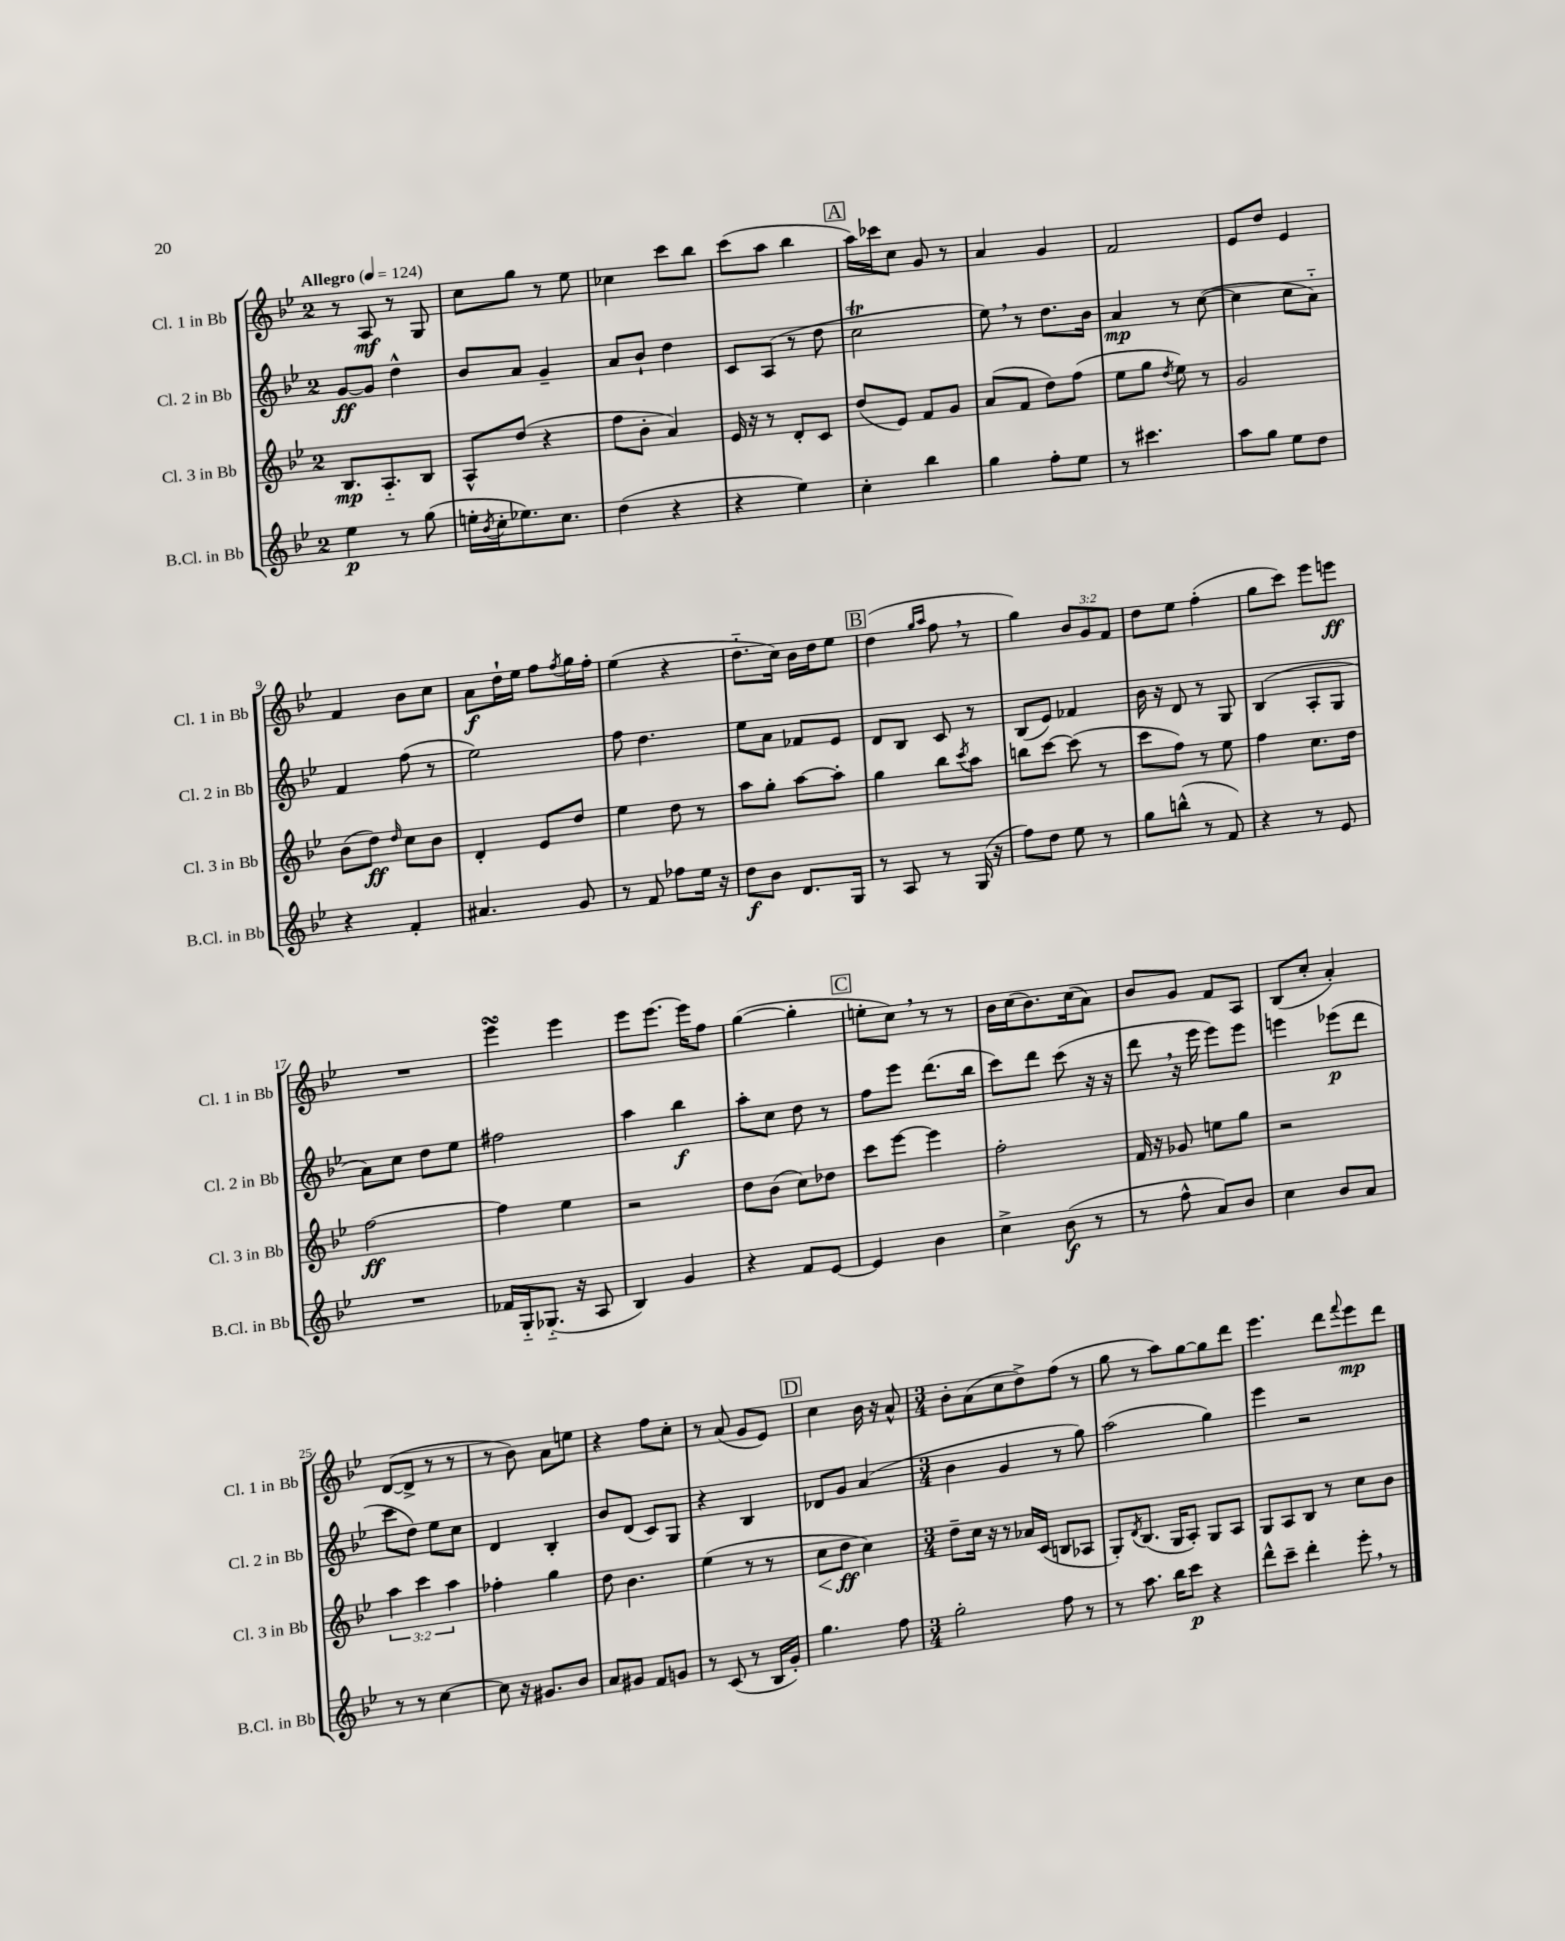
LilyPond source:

<<
\new StaffGroup <<
\new Staff = "s0" \with { instrumentName = "Cl. 1 in Bb" shortInstrumentName = "Cl. 1 in Bb" } {
    \clef treble \key bes \major \once \override Staff.TimeSignature.style = #'single-digit \time 2/4 \override Staff.TupletNumber.text = #tuplet-number::calc-fraction-text \tempo "Allegro" 4 = 124
    r8 a8\mf r8 g8 |
    c''8 g''8 r8 ees''8 |
    ces''4 c'''8 bes''8 |
    c'''8( a''8 bes''4 |
    \mark \markup { \box "A" } a''16) ces'''16 c''8 g'8 r8 |
    a'4 g'4 |
    f'2 |
    ees'8 d''8 ees'4 |
    f'4 bes'8 c''8 |
    a'8\f d''16-! ees''16 f''8 \acciaccatura { f''8 } g''16 f''16-. |
    ees''4( r4 |
    d''8.-_ c''16) bes'16 d''16 ees''8 |
    \mark \markup { \box "B" } d''4( \grace { g''16 a''16 } f''8 \breathe r8 |
    g''4) \tuplet 3/2 { bes'8 g'8 f'8 } |
    d''8 ees''8 f''4-.( |
    g''8 c'''8) ees'''8 e'''8\ff |
    R2 |
    ees'''4\turn ees'''4 |
    ees'''8 ees'''8.~ ees'''16 f''8 |
    g''4~( g''4-. |
    \mark \markup { \box "C" } e''8-. c''8) \breathe r8 r8 |
    bes'16 c''16( bes'8.) c''16( a'8) |
    bes'8 g'8 f'8 a8 |
    bes8( c''8-. a'4-.) |
    d'8~( d'8-> r8 r8 |
    r8 bes'8) a'8 e''8 |
    r4 f''8 c''8-. |
    r8 a'8( g'8 ees'8) |
    \mark \markup { \box "D" } c''4 bes'16 r16 a'8-^ |
    \numericTimeSignature \time 3/4 bes'8-. a'8( c''8 d''8->) f''8( r8 |
    g''8 r8 a''8) g''8~ g''8 d'''8 |
    ees'''4. d'''8 \appoggiatura { f'''8 } ees'''8\mp d'''8 \bar "|." |
}
\new Staff = "s1" \with { instrumentName = "Cl. 2 in Bb" shortInstrumentName = "Cl. 2 in Bb" } {
    \clef treble \key bes \major \once \override Staff.TimeSignature.style = #'single-digit \time 2/4
    g'8~\ff g'8 d''4-^ |
    bes'8 a'8 g'4-- |
    a'8 bes'8-! d''4 |
    c'8 a8( r8 d''8 |
    \mark \markup { \box "A" } c''2\trill |
    ees''8) \breathe r8 d''8. bes'16 |
    a'4\mp r8 c''8~( |
    c''4 c''8 a'8-_) |
    f'4 f''8( r8 |
    ees''2) |
    f''8 d''4. |
    ees''8 a'8 fes'8 ees'8 |
    \mark \markup { \box "B" } d'8 bes8 c'8 r8 |
    bes8( ees'8) fes'4 |
    bes'16 r16 d'8 r8 g8 |
    bes4( a8-. g8 |
    a'8) c''8 d''8 ees''8 |
    fis''2 |
    a''4 bes''4\f |
    a''8-. c''8 d''8 r8 |
    \mark \markup { \box "C" } f''8 ees'''8 d'''8.( bes''16 |
    c'''8) d'''8 c'''8( r16 r16 |
    d'''8 \breathe r16 ees'''16 ees'''8) ees'''8 |
    e'''4 ees'''8\p( d'''8 |
    c'''8 d''8) ees''8 c''8 |
    d'4 bes4-. |
    bes'8 d'8( c'8) g8 |
    r4 bes4 |
    \mark \markup { \box "D" } des'8 g'8 a'4( |
    \numericTimeSignature \time 3/4 bes'4 g'4 r8 g''8) |
    a''2( g''4) |
    ees'''4 r2 \bar "|." |
}
\new Staff = "s2" \with { instrumentName = "Cl. 3 in Bb" shortInstrumentName = "Cl. 3 in Bb" } {
    \clef treble \key bes \major \once \override Staff.TimeSignature.style = #'single-digit \time 2/4 \override Staff.TupletNumber.text = #tuplet-number::calc-fraction-text
    bes8.\mp a8.-_ bes8 |
    a8-^ d''8( r4 |
    f''8 bes'8-. a'4) |
    ees'16 r16 r8 d'8-. c'8 |
    \mark \markup { \box "A" } d''8( ees'8) f'8 g'8 |
    a'8( f'8 d''8) f''8( |
    ees''8 g''8 \acciaccatura { d''8 } ees''8) r8 |
    g'2 |
    bes'8( d''8\ff) \grace { d''16 } c''8 bes'8 |
    d'4-. ees'8 d''8 |
    ees''4 d''8 r8 |
    a''8 g''8-. a''8~ a''8-. |
    \mark \markup { \box "B" } g''4 bes''8 \acciaccatura { c'''8 } a''8 |
    b''8 c'''8~ c'''8( r8 |
    c'''8 f''8) r8 ees''8 |
    f''4 c''8. d''16 |
    f''2~\ff |
    f''4 ees''4 |
    r2 |
    d''8 bes'8( c''8) des''8 |
    \mark \markup { \box "C" } c'''8 ees'''8~ ees'''4 |
    f''2-. |
    f'16 r16 ges'8 e''8 g''8 |
    r2 |
    \tuplet 3/2 { a''4 c'''4 a''4 } |
    fes''4-. g''4 |
    d''8 bes'4. |
    ees''4( r8 r8 |
    \mark \markup { \box "D" } c''8\< d''8\ff\! c''4) |
    \numericTimeSignature \time 3/4 d''8-- c''16 r16 r8 aes'16 c'16( b8 aes8 |
    g8-.) \acciaccatura { d'8 } bes8.( g16 a8-.) g8 a8 |
    g8 a8 bes8 r8 c''8 bes'8 \bar "|." |
}
\new Staff = "s3" \with { instrumentName = "B.Cl. in Bb" shortInstrumentName = "B.Cl. in Bb" } {
    \clef treble \key bes \major \once \override Staff.TimeSignature.style = #'single-digit \time 2/4
    ees''4\p r8 g''8( |
    e''16-. \acciaccatura { bes'8 } c''16-. ees''8.) c''8. |
    d''4( r4 |
    r4 ees''4) |
    \mark \markup { \box "A" } c''4-. bes''4 |
    g''4 f''8-. ees''8 |
    r8 cis'''4. |
    a''8 g''8 ees''8 d''8 |
    r4 f'4-. |
    ais'4. g'8 |
    r8 f'8 fes''8 ees''16 r16 |
    d''8\f bes'8 d'8. g16 |
    \mark \markup { \box "B" } r8 a8 r8 g16( r16 |
    f''8) d''8 ees''8 r8 |
    g''8 b''8-^( r8 f'8) |
    r4 r8 ees'8 |
    R2 |
    fes'16 g16-_ ges8.-_( r16 a8 |
    bes4) g'4 |
    r4 f'8 ees'8~ |
    \mark \markup { \box "C" } ees'4 bes'4 |
    c''4-> bes'8\f( r8 |
    r8 f''8-^ a'8) bes'8 |
    c''4 bes'8 a'8 |
    r8 r8 c''4~ |
    c''8 r16 gis'8. bes'8 |
    a'8 gis'8 f'8 g'8 |
    r8 c'8( r8 bes16 g'16-.) |
    \mark \markup { \box "D" } g''4. f''8 |
    \numericTimeSignature \time 3/4 g''2-. f''8 r8 |
    r8 a''8. bes''16 c'''8\p r4 |
    d'''8-^ c'''8-- d'''4-. ees'''8-. \breathe r8 \bar "|." |
}
>>
>>
